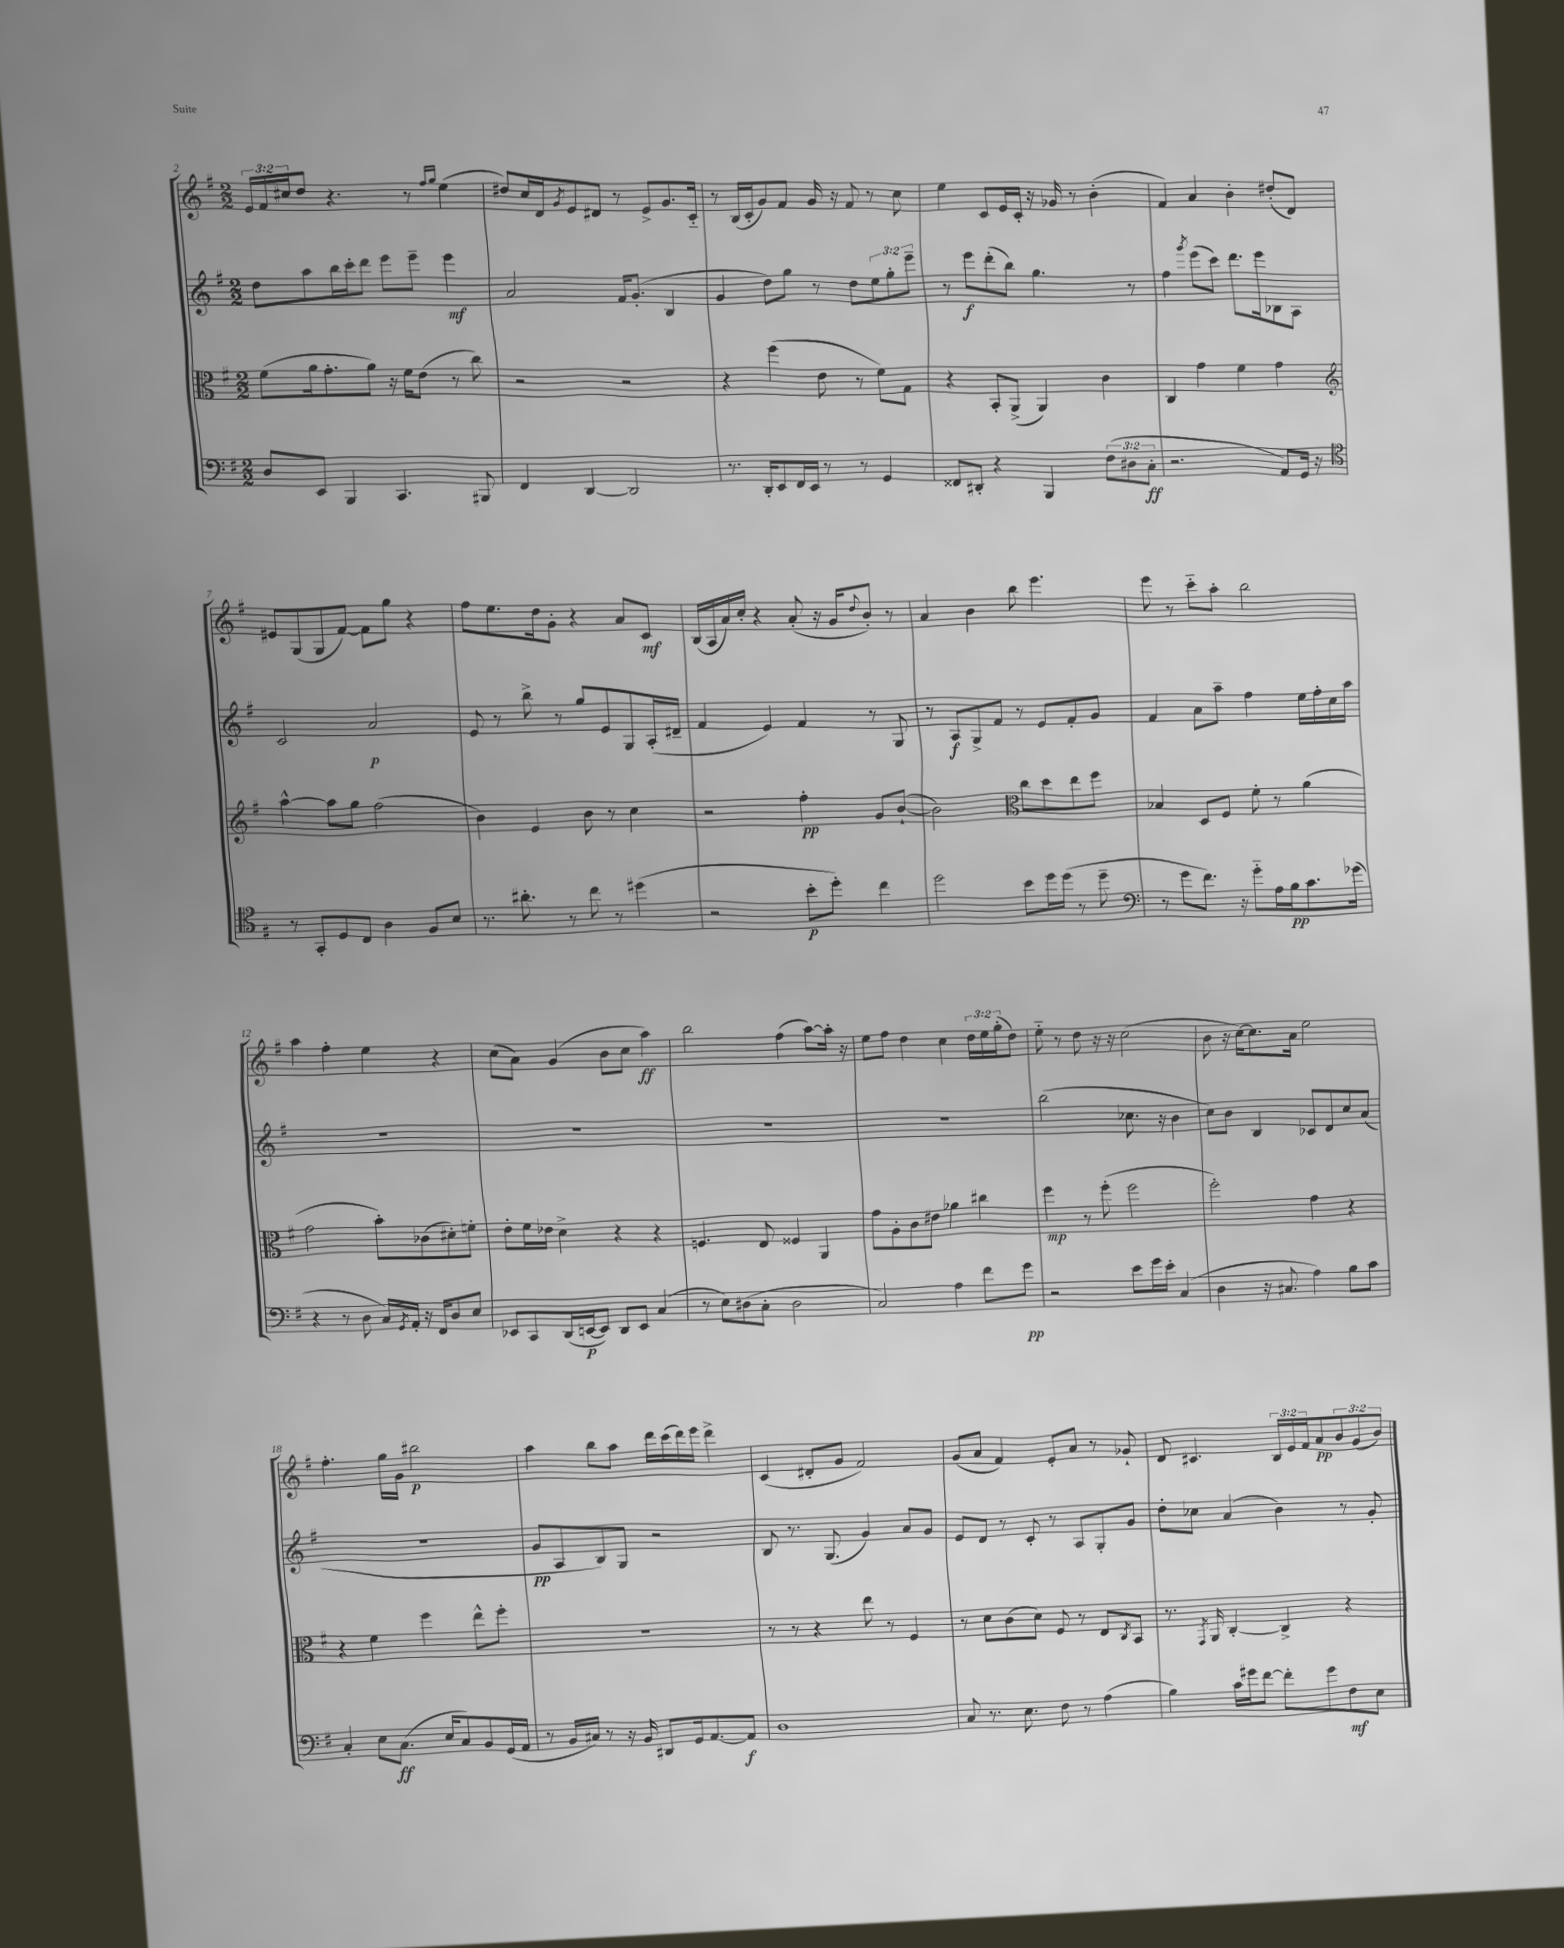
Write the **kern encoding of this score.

**kern	**kern	**kern	**kern
*staff4	*staff3	*staff2	*staff1
*clefF4	*clefC3	*clefG2	*clefG2
*k[f#]	*k[f#]	*k[f#]	*k[f#]
*M2/2	*M2/2	*M2/2	*M2/2
8D	(8f#	8dd	24e
.	.	.	24f#
.	.	.	24cc#
8EE	16a	8aa	8dd
.	8.g'	.	.
4BBB	.	16bb	4.r
.	.	16ccc'	.
.	8a)	8ddd	.
4.CC	16r	8eee	.
.	16f#	.	.
.	(8e	8eee~	8r
.	.	.	16qqff#
.	.	.	16qqgg
.	8r	4eee	(4ee
8BBB#	8cc)	.	.
=	=	=	=
4FF#	2r	2a	8dd#)
.	.	.	16cc
.	.	.	16d
.	.	.	8qg
[4DD	.	.	8e
.	.	.	8d#
2DD]	2r	16f#	8r
.	.	(8.g'	.
.	.	.	8e^
.	.	4B	8.g
.	.	.	16c'~
=	=	=	=
8.r	4r	4g	8r
.	.	.	(16B
16DD'	.	.	16c'
8EE	(4ff#	8dd)	8g)
16FF#	.	8gg	8f#
16EE	.	.	.
8r	8e	8r	16g
.	.	.	16r
8r	8r	8dd	8f#
4GG	8f#)	12ee	8r
.	.	12gg'	.
.	8G	.	8cc
.	.	12eee~	.
=	=	=	=
8FF##	4r	8r	4ee
8DD#'	.	8eee	.
4r	8BB'	(8ddd'	8c
.	(8AA^	8bb)	16e
.	.	.	16c'
4BBB	4AA)	4.gg	16r
.	.	.	16g-
.	.	.	8r
(12F#	4c	.	(4b'
12D#	.	.	.
.	.	8r	.
12C'	.	.	.
=	=	=	=
2.r	4C	4ff#	4f#)
.	.	8qggg	.
.	4g	(8eee	4a
.	.	8ccc)	.
.	4f#	8.ddd	4b'
.	.	16eee	.
8AA)	4g	8B-	(8dd#'
16GG	.	8A	8d)
16r	.	.	.
=	=	=	=
*clefC4	*clefG2	*	*
8r	[4aa^^	2c	8e#
8GG'	.	.	(8G
8D	8aa]	.	8G
8C	8gg	.	[8f#)
4A	(2ff#	2a	8f#]
.	.	.	8gg
8F#	.	.	4r
8B	.	.	.
=	=	=	=
8.r	4b)	8e	8ff#
.	.	8r	8.ee
8.a#'	.	.	.
.	4e	8bb^	.
.	.	.	16dd
8r	.	8r	8g'
8cc	8b	8gg	4r
8r	8r	8e	.
(4dd#	4cc	8G	8a
.	.	(16A'	8c
.	.	16d#~	.
=	=	=	=
2r	2r	4f#	(16B
.	.	.	16A
.	.	.	16a)
.	.	.	16cc'
.	.	4e)	4r
8b'	4ff#'	4f#	(8a'
8dd')	.	.	16r
.	.	.	16g
.	.	.	8qqdd
4cc	8g	8r	8b')
.	([8b`	8G	8r
=	=	=	=
2dd	2b])	8r	4a
.	.	8A	.
.	.	8G^	4b
.	.	8f#	.
*	*clefC3	*	*
8b	8cc	8r	8bb
16dd	8dd	8e	4.eee
(16dd	.	.	.
8r	8ee	8f#'	.
8dd~	8ff#	8g	.
=	=	=	=
*clefF4	*	*	*
8r	4B-	4f#	8eee
8g	.	.	8r
8.f#)	8D	8a	8ccc'~
.	8F#	8aa~	8aa'
16r	.	.	.
8g'~	8f#'	4ff#	2bb
16A	8r	.	.
16B	.	.	.
8.c	(4a	16ee	.
.	.	16ff#'	.
.	.	16cc	.
(16g-	.	16aa	.
=	=	=	=
4r	2g	1r	4aa
8r	.	.	4ff#'
8D	.	.	.
16C)	8b')	.	4ee
8qGG	.	.	.
16AA'	.	.	.
16r	(8c-	.	.
16FF#	.	.	.
8D	8d#')	.	4r
8E	8f'	.	.
=	=	=	=
8EE-	8e'	1r	(8cc
8CC	16f#	.	8a)
.	16e-	.	.
(16DD	4d^	.	(4g
[16EE	.	.	.
8EE])	.	.	.
8DD	4r	.	8b
8EE	.	.	8cc
(4C	4r	.	4aa)
=	=	=	=
8r	4.F	1r	2bb
8E)	.	.	.
(8D#	.	.	.
8C'	8E	.	.
2D#	4F##	.	(4ff#
.	4AA	.	[8aa)
.	.	.	16aa']
.	.	.	16r
=	=	=	=
2C)	8g	1r	8ee
.	8A'	.	8ff#
.	8c	.	4dd
.	8e#	.	.
4A	4a-	.	4cc
8f#	4cc#	.	24dd
.	.	.	24ee
.	.	.	(24gg'
8g	.	.	8dd)
=	=	=	=
2r	4ff#	(2bb	8ee'~
.	.	.	8r
.	8r	.	8dd
.	(8ff#'	.	16r
.	.	.	16r
8e	2ff#	8.cc-	(2cc
16g	.	.	.
16e'	.	16r	.
(4C	.	4b	.
=	=	=	=
4D	2ff#')	8cc)	8b
.	.	8b	16r
.	.	.	[16cc)
16r	.	4B	8.cc]
8.C#	.	.	.
.	.	.	16a
4A)	4g	8c-	2ee
.	.	8d	.
8B	4r	8cc	.
8c	.	(8a	.
=	=	=	=
4C'	4r	1r	4.ff#'
8E	4f#	.	.
(8.C	.	.	16gg
.	.	.	16g
.	4ff#	.	2bb#
16E	.	.	.
8C)	.	.	.
8BB	8ee^^	.	.
(16GG	8ff#'	.	.
16AA	.	.	.
=	=	=	=
8r	1r	8g	4aa
16BB	.	8A	.
16C#)	.	.	.
8r	.	8B)	8bb
16r	.	8G	8aa
16BB	.	.	.
8DD#	.	2r	16ddd
.	.	.	(16ccc
16GG	.	.	16ddd)
[8.AA	.	.	16eee
.	.	.	4ddd^
8AA]	.	.	.
=	=	=	=
1D	8r	8B	(4c
.	8r	8.r	.
.	4r	.	8d#'
.	.	(8.G	.
.	.	.	8g
.	8ee	4g)	2f#)
.	8r	.	.
.	4F#	8a	.
.	.	8g	.
=	=	=	=
8C	8r	8e	(8g
8.r	8d	8d	8a
.	(8c	8r	4f#)
8.E	.	.	.
.	8d)	8c'	.
8F#	8F#	8r	8e'
8r	8r	8A	8a
(4A	8E	8G'	8r
.	8qC	.	.
.	8BB	8g	8g-`
=	=	=	=
4B)	8.r	8dd'	8d
.	.	8cc-	4.c#
.	8qGG	.	.
.	16AA	.	.
16c	[4C'	(4a	.
16g#	.	.	.
[8f#	.	.	.
8f#']	4C^]	4b)	24B
.	.	.	24e
.	.	.	24f#
8g#	.	.	8a
8F#	4r	8r	12b
.	.	.	(12g
8E	.	8g'	.
.	.	.	12b)
==	==	==	==
*-	*-	*-	*-
